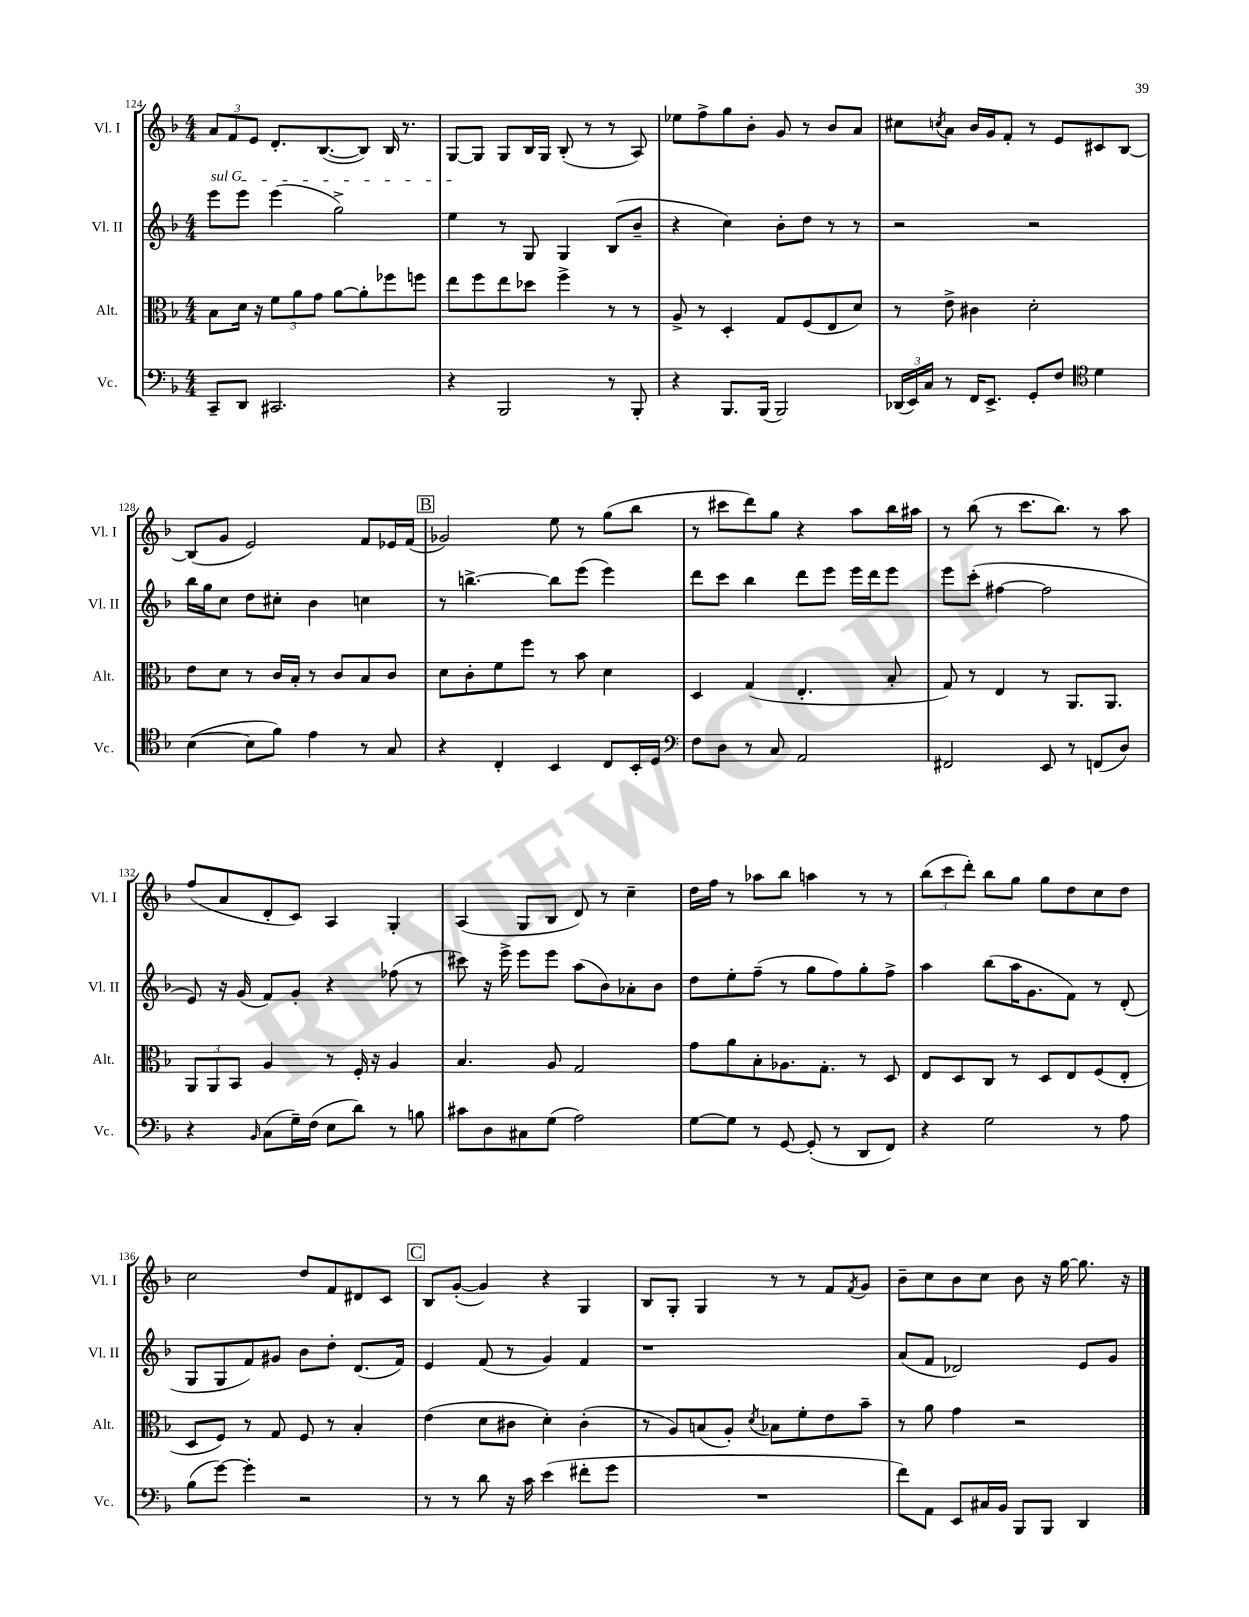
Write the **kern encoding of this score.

**kern	**kern	**kern	**kern
*part4	*part3	*part2	*part1
*staff4	*staff3	*staff2	*staff1
*I"Vc.	*I"Alt.	*I"Vl. II	*I"Vl. I
*I'Vc.	*I'Alt.	*I'Vl. II	*I'Vl. I
*clefF4	*clefC3	*clefG2	*clefG2
*k[b-]	*k[b-]	*k[b-]	*k[b-]
*M4/4	*M4/4	*M4/4	*M4/4
=124	=124	=124	=124
!	!	!LO:TX:a:i:t=sul G	!
8CC~/L	8B-\L	8eee\L	12a/L
.	.	.	12f/
8DD/J	16d\Jk	8eee\J	.
.	.	.	12e/J
.	16r	.	.
2.CC#X/	12f\L	(4eee\	8.d'/L
.	12a\	.	.
.	12g\J	.	.
.	.	.	([8.B-/
.	[8a\L	2gg^\)	.
.	8a'\]	.	8B-/J])
.	8ff-X\	.	16B-/
.	.	.	8.r
.	8ffn\J	.	.
=125	=125	=125	=125
4r	8ee\L	4ee\	[8G/L
.	8ff\	.	8G/J]
2BBB-/	8ee\	8r	8G/L
.	8dd-X\J	8G/	16B-/L
.	.	.	16G/JJ
.	4ff^\	4G/	(8B-'/
.	.	.	8r
8r	8r	(8B-/L	8r
8BBB-'/	8r	8b-~/J	8A/)
=126	=126	=126	=126
4r	8A^/	4r	8ee-X\L
.	8r	.	8ff^\
8.BBB-/L	4D'/	4cc\)	8gg\
.	.	.	8b-'\J
(16BBB-/Jk	.	.	.
2BBB-/)	8G/L	8b-'\L	8g/
.	(8F/	8dd\J	8r
.	8E/	8r	8b-/L
.	8d/J)	8r	8a/J
=127	=127	=127	=127
(24DD-X/LL	8r	2r	8cc#X\L
24EE/)	.	.	.
24C/JJ	.	.	.
.	.	.	8qccn/
8r	8e^\	.	8a\J
16FF/KL	4c#X\	.	16b-/LL
8.EE^/J	.	.	16g/J
.	.	.	8f'/J
8GG'/L	2d'\	2r	8r
8F/J	.	.	8e/L
*clefC4	*	*	*
4d\	.	.	8c#X/
.	.	.	[8B-/J
!!LO:LB:g=z
=128	=128	=128	=128
([4B-\	8e\L	16bb-\LL	(8B-/L]
.	.	16gg\J	.
.	8d\J	8cc\J	8g/J
8B-\L]	8r	8dd\L	2e/)
8f\J)	16c/LL	8cc#X'\J	.
.	16B-'/JJ	.	.
4e\	8r	4b-\	.
.	8c/L	.	.
8r	8B-/	4ccn\	8f/L
8G/	8c/J	.	16e-X/L
.	.	.	(16f/JJ
!!LO:REH:place=s1:t=B
=129	=129	=129	=129
4r	8d\L	8r	2g-X/)
.	8c'\	[4.bbn^\	.
4C'/	8f\	.	.
.	8ff\J	.	.
4BB-/	8r	8bb\L]	8ee\
.	8b-\	(8eee\J	8r
8C/L	4d\	4eee\)	(8gg\L
16BB-'/L	.	.	8bb-\J
16D/JJ	.	.	.
=130	=130	=130	=130
*clefF4	*	*	*
8F\L	4D/	8ddd\L	8r
8D\J	.	8ccc\J	8ccc#X\L
8r	(4G/	4bb-\	8ddd\)
8C/	.	.	8gg\J
2AA/	4.E'/	8ddd\L	4r
.	.	8eee\J	.
.	.	16eee\LL	8aa\L
.	.	16ddd\J	.
.	8B-'/	8eee\J	16bb-\L
.	.	.	16aa#X\JJ
=131	=131	=131	=131
2FF#X/	8G/)	8eee\L	8r
.	8r	(8ccc'\J	(8bb-\
.	4E/	[4ff#X\	8r
.	.	.	8.ccc\L
8EE/	8r	2ff#\]	.
.	.	.	8.bb-\J)
8r	8.AA/L	.	.
(8FFn/L	.	.	8r
.	8.AA/J	.	.
8D/J)	.	.	8aa\
!!LO:LB:g=z
=132	=132	=132	=132
4r	12AA/L	8e/)	(8ff/L
.	12AA/	.	.
.	.	16r	8a/
.	12BB-/J	.	.
.	.	(16g/	.
16qqBB-/	.	.	.
(8C\L	4A/	8f/L)	8d'/
16G~\L)	.	8g'/J	8c/J)
(16F\JJ	.	.	.
8E\L	8r	4r	4A/
8d\J)	16F'/	.	.
.	16r	.	.
8r	4A/	(8ff-X\	4G'/
8Bn\	.	8r	.
=133	=133	=133	=133
8c#X\L	4.B-/	8ccc#X\)	(4A/
8D\	.	16r	.
.	.	16eee^\	.
8C#X\	.	8eee\L	8G/L
(8G\J	8A/	8eee\J	8B-/J
2A\)	2G/	(8aa\L	8d/)
.	.	8b-\)	8r
.	.	8a-X'\	4cc~\
.	.	8b-\J	.
=134	=134	=134	=134
[8G\L	8g\L	8dd\L	16dd\LL
.	.	.	16ff\JJ
8G\J]	8a\	8ee'\	8r
8r	8B-'\	(8ff~\J	8aa-X\L
[8GG/	8.A-X\	8r	8bb-\J
(8GG'/]	.	8gg\L	4aan\
.	8.G'\J	.	.
8r	.	8ff\)	.
8DD/L	8r	8gg'\	8r
8FF/J)	8D/	8ff^\J	8r
=135	=135	=135	=135
4r	8E/L	4aa\	(12bb-\L
.	.	.	12ccc\
.	8D/	.	.
.	.	.	12ddd'\J)
2G\	8C/J	(8bb-\L	8bb-\L
.	8r	16aa\K	8gg\J
.	.	8.g\	.
.	8D/L	.	8gg\L
.	8E/	8f\J)	8dd\
8r	(8F/	8r	8cc\
8A\	8E'/J	(8d'/	8dd\J
!!LO:LB:g=z
=136	=136	=136	=136
(8B-\L	8D/L	8G/L	2cc\
[8g\J)	8F/J)	8G/	.
4g'\]	8r	8f/)	.
.	8G/	8g#X/J	.
2r	8F/	8b-\L	8dd/L
.	8r	8dd'\J	8f/
.	4B-'/	(8.d/L	8d#X/
.	.	.	8c/J
.	.	16f/Jk)	.
!!LO:REH:place=s1:t=C
=137	=137	=137	=137
8r	(4e\	4e/	8B-/L
8r	.	.	([8g'/J
8d\	8d\L	(8f/	4g/])
16r	8c#X\J	8r	.
16c\	.	.	.
(4e\	4d'\)	4g/)	4r
8f#X'\L	(4c#'\	4f/	4G/
8g\J	.	.	.
=138	=138	=138	=138
1r	8r	1r	8B-/L
.	8A/L)	.	8G'/J
.	(8Bn/	.	4G/
.	8A'/J)	.	.
.	8qd/	.	.
.	8B-X\L	.	8r
.	8f'\	.	8r
.	8e\	.	8f/L
.	.	.	8qf/
.	8b-~\J	.	8g/J
=139	=139	=139	=139
8f\L)	8r	(8a/L	8b-~\L
8AA\J	8a\	8f/J	8cc\
8EE/L	4g\	2d-X/)	8b-\
16C#X/L	.	.	8cc\J
16BB-/JJ	.	.	.
8BBB-/L	2r	.	8b-\
8BBB-/J	.	.	16r
.	.	.	[16gg\
4DD/	.	8e/L	8.gg\]
.	.	8g/J	.
.	.	.	16r
==	==	==	==
*-	*-	*-	*-
